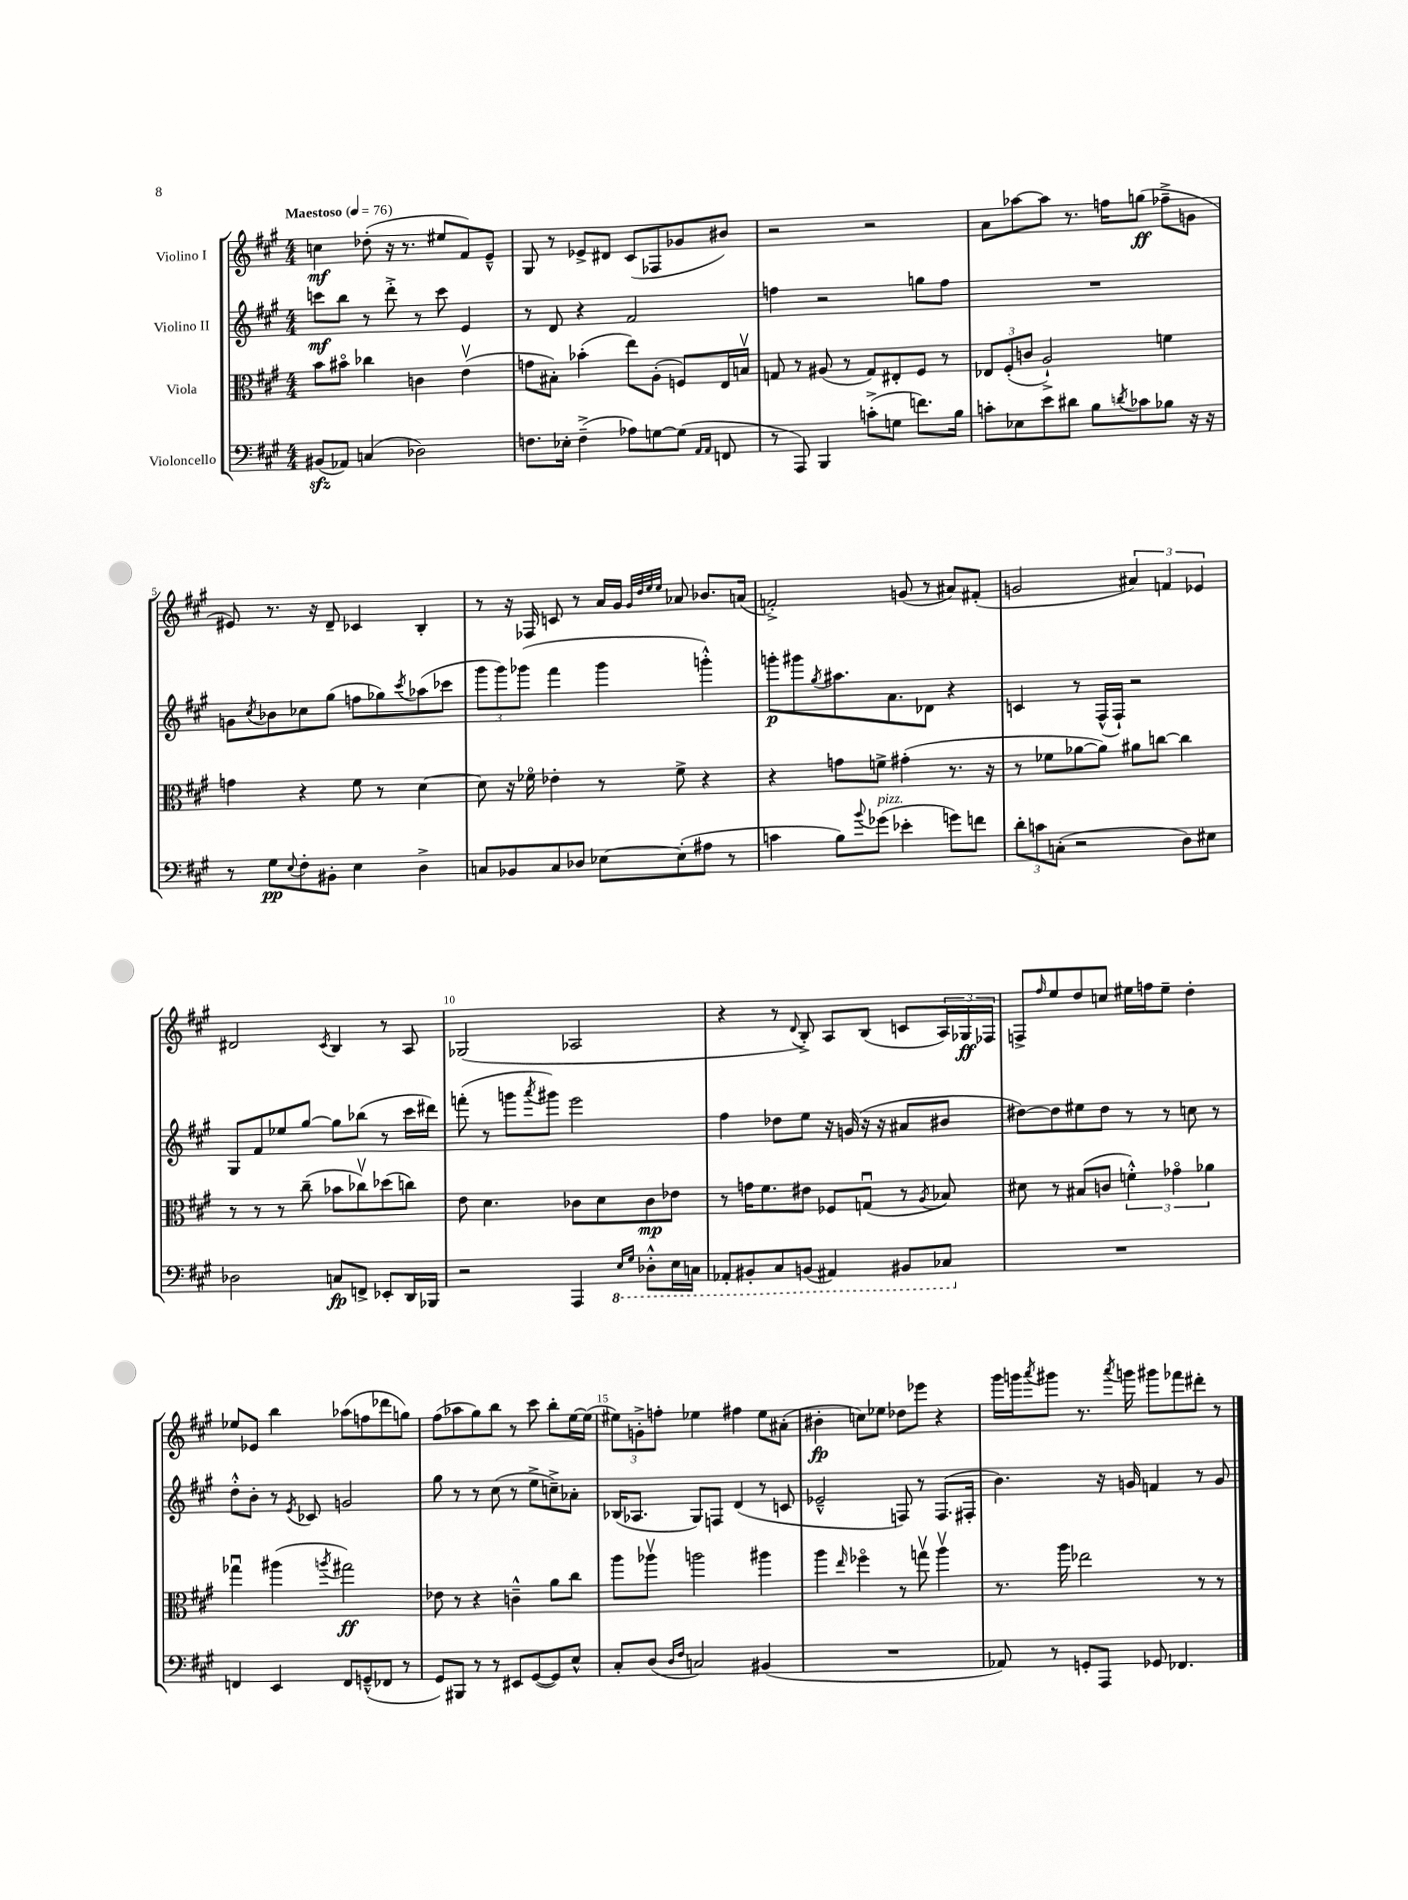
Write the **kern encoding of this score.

**kern	**kern	**kern	**kern
*staff4	*staff3	*staff2	*staff1
*clefF4	*clefC3	*clefG2	*clefG2
*k[f#c#g#]	*k[f#c#g#]	*k[f#c#g#]	*k[f#c#g#]
*M4/4	*M4/4	*M4/4	*M4/4
*MM76	*MM76	*MM76	*MM76
(8BB#	8b	8ccc	4cc
8AA-)	8b#o	8bb	.
(4C	4cc-	8r	(8dd-'
.	.	8ddd'^	16r
.	.	.	8.r
2D-)	4c	8r	.
.	.	8ccc	8ee#
.	(4ev	4e	8f#)
.	.	.	8e~^^
=	=	=	=
8.F	8g	8r	8G#
.	8B#')	8d	8r
16E-'	.	.	.
(4F~^	(4b-'	4r	8e-^
.	.	.	8d#
8A-)	8ee)	2f#	(8c#
[8G	(8A'	.	8F-
(8G]	8F)	.	8g-
16qqAA	.	.	.
16qqAA	.	.	.
8FF	16E	.	8b#)
.	16Bv	.	.
=	=	=	=
8r	8G	4ff	2r
8AAA)	8r	.	.
4BBB	(8A#	2r	.
.	8r	.	.
(8c'^	8G)	.	2r
8G	8E#'	.	.
8.f)	8F#	8gg	.
.	8r	8ff	.
16B	.	.	.
=	=	=	=
8c'	12E-	1r	8a
.	(12F#'	.	.
8E-	.	.	[8aa-
.	12c	.	.
8e	2A`^)	.	8aa-]
8d#	.	.	8.r
8B	.	.	.
.	.	.	16ff
8qd	.	.	.
8c-	.	.	(8gg
8B-	4f	.	8ff-~^
16r	.	.	8g
16r	.	.	.
=	=	=	=
8r	4g	8g	8e#)
.	.	8qcc#	.
8G#	.	8b-	8.r
8qqE	.	.	.
8F#'	4r	8cc-	.
.	.	.	16r
8BB#'	.	(8gg#	8d~
4E	8f#	8ff	4c-
.	8r	8gg-)	.
.	.	8qccc#	.
4D^	[4d	(8aa-	4B'
.	.	8ccc-	.
=	=	=	=
8C	8d]	12ggg#	8r
.	.	12ggg#)	.
8BB-	16r	.	16r
.	.	(12ggg-	.
.	16f-o	.	16F-
8C	4e-'	4fff#	8c
8D-	.	.	8r
[8E-	8r	4ggg-	16a
.	.	.	16g#
.	.	.	32qqg#
.	.	.	32qqdd
.	.	.	32qqee
.	.	.	32qqee
(8E-']	8f-^	.	8a-
8A#	4r	4ggg'^^)	8.b-
8r	.	.	.
.	.	.	(16a
=	=	=	=
4c	4r	8ggg'	2f'^)
.	.	8ggg#	.
.	.	8qgg#	.
8B)	8g	8.aa#	.
8qqb	.	.	.
(8g-	8f^	.	.
.	.	8.a	.
4e-'	(4g#'	.	(8g
.	.	8d-	8r
8g)	8.r	4r	8a#)
8f	.	.	(8f#'
.	16r	.	.
=	=	=	=
12d'	8r	4c	2g
12c	.	.	.
.	8f-	.	.
(12C'	.	.	.
2r	[8a-	8r	.
.	8a-])	(16F#^^	.
.	.	16F#`)	.
.	8a#	2r	6a#)
.	[8cc	.	.
.	.	.	6f
8D)	4cc]	.	.
.	.	.	6e-
8E#	.	.	.
=	=	=	=
2D-	8r	8G#	2d#
.	8r	8f#	.
.	8r	8ee-	.
.	(8cc#~	[8gg#	.
.	.	.	8qc#
8C	8b-	8gg#]	4B
8FF^	8cc-v)	(8bb-	.
8EE-'	(8dd-	8r	8r
16DD	8cc)	16ccc#	8A
16BBB-	.	16ddd#)	.
=	=	=	=
2r	8e	(8fff'	(2G-
.	4.d	8r	.
.	.	8ggg	.
.	.	8qaaa	.
.	.	8ggg#)	.
4AAA	8c-	2eee	2A-
.	8d	.	.
16qqEE	.	.	.
16qqGG#	.	.	.
8DD-'^^	8c-	.	.
16EE	8e-	.	.
16CC	.	.	.
=	=	=	=
8AAA-'	8r	4ff#	4r
8BBB#'	16g	.	.
.	8.f#	.	.
8CC#	.	8dd-	8r
.	.	.	8qqd
(8BBB	8e#	8ee	8B'^)
4AAA#)	8F-	16r	8A
.	.	(16g	.
.	(8Gu	16r	(8B
.	.	16r	.
8BBB#	8r	8a#	8c
.	8qA	.	.
8CC-	8B-)	8b#	24A)
.	.	.	24G-
.	.	.	24F-
=	=	=	=
1r	8d#	[8dd#)	8F^
.	.	.	16qqff#
.	8r	8dd#]	8ee
.	(8B#	8ee#	8dd
.	8c	8dd#	8cc
.	6f'^^)	8r	16ee#
.	.	.	16ff
.	.	8r	8ee#~
.	6g-o	.	.
.	.	8cc	4dd'
.	6a-	.	.
.	.	8r	.
=	=	=	=
4FF	4gg-u	8dd'^^	8ee-
.	.	8b'	8e-
4EE	(4aa#	8r	4bb
.	.	8qe	.
.	.	8c-	.
.	8qaa	.	.
8FF	2gg#)	2g	(8aa-
(8GG~^^	.	.	8ff
8FF-	.	.	8ddd-
8r	.	.	8gg)
=	=	=	=
8GG#)	8e-	8gg#	(8ff#
8BBB#	8r	8r	8aa-
8r	4r	8r	8gg#)
8r	.	(8cc#	8bb
8EE#	4c~^^	8r	8r
([8GG#	.	8ee^	8ccc#
8GG#])	8a	8cc~^)	8bb'
8E^^	8cc#	8a-'	[16ee
.	.	.	(16ee]
=	=	=	=
8C#'	8aa	(16B-	12ee#)
.	.	8.A-	.
.	.	.	12g'^
(8D	8aa-v	.	.
.	.	.	12ff'
16qqD	.	.	.
16qqF#	.	.	.
2C)	2aa	8G#)	4ee-
.	.	8F	.
.	.	(4d	4ff#
(4BB#	4aa#	8r	8ee-
.	.	8c	(8a#'
=	=	=	=
1r	4aa	2e-~^^	4b#'
.	16qqee	.	.
.	4ff-o	.	8cc)
.	.	.	8ee-
.	8r	8F)	8dd-
.	8ggv	8r	8eee-
.	4aav	(8.F	4r
.	.	16F#'	.
=	=	=	=
8AA-)	8.r	4.b)	16ggg#
.	.	.	16ggg
.	.	.	8qaaa
8r	.	.	8ggg#
.	16aa	.	.
8GG'	2ee-	.	8.r
8AAA	.	16r	.
.	.	.	8qaaa
.	.	16g	16ggg
8GG-	.	4f	8ggg#
4.FF-	.	.	8fff-
.	8r	8r	8ddd#'
.	8r	8g	8r
==	==	==	==
*-	*-	*-	*-
